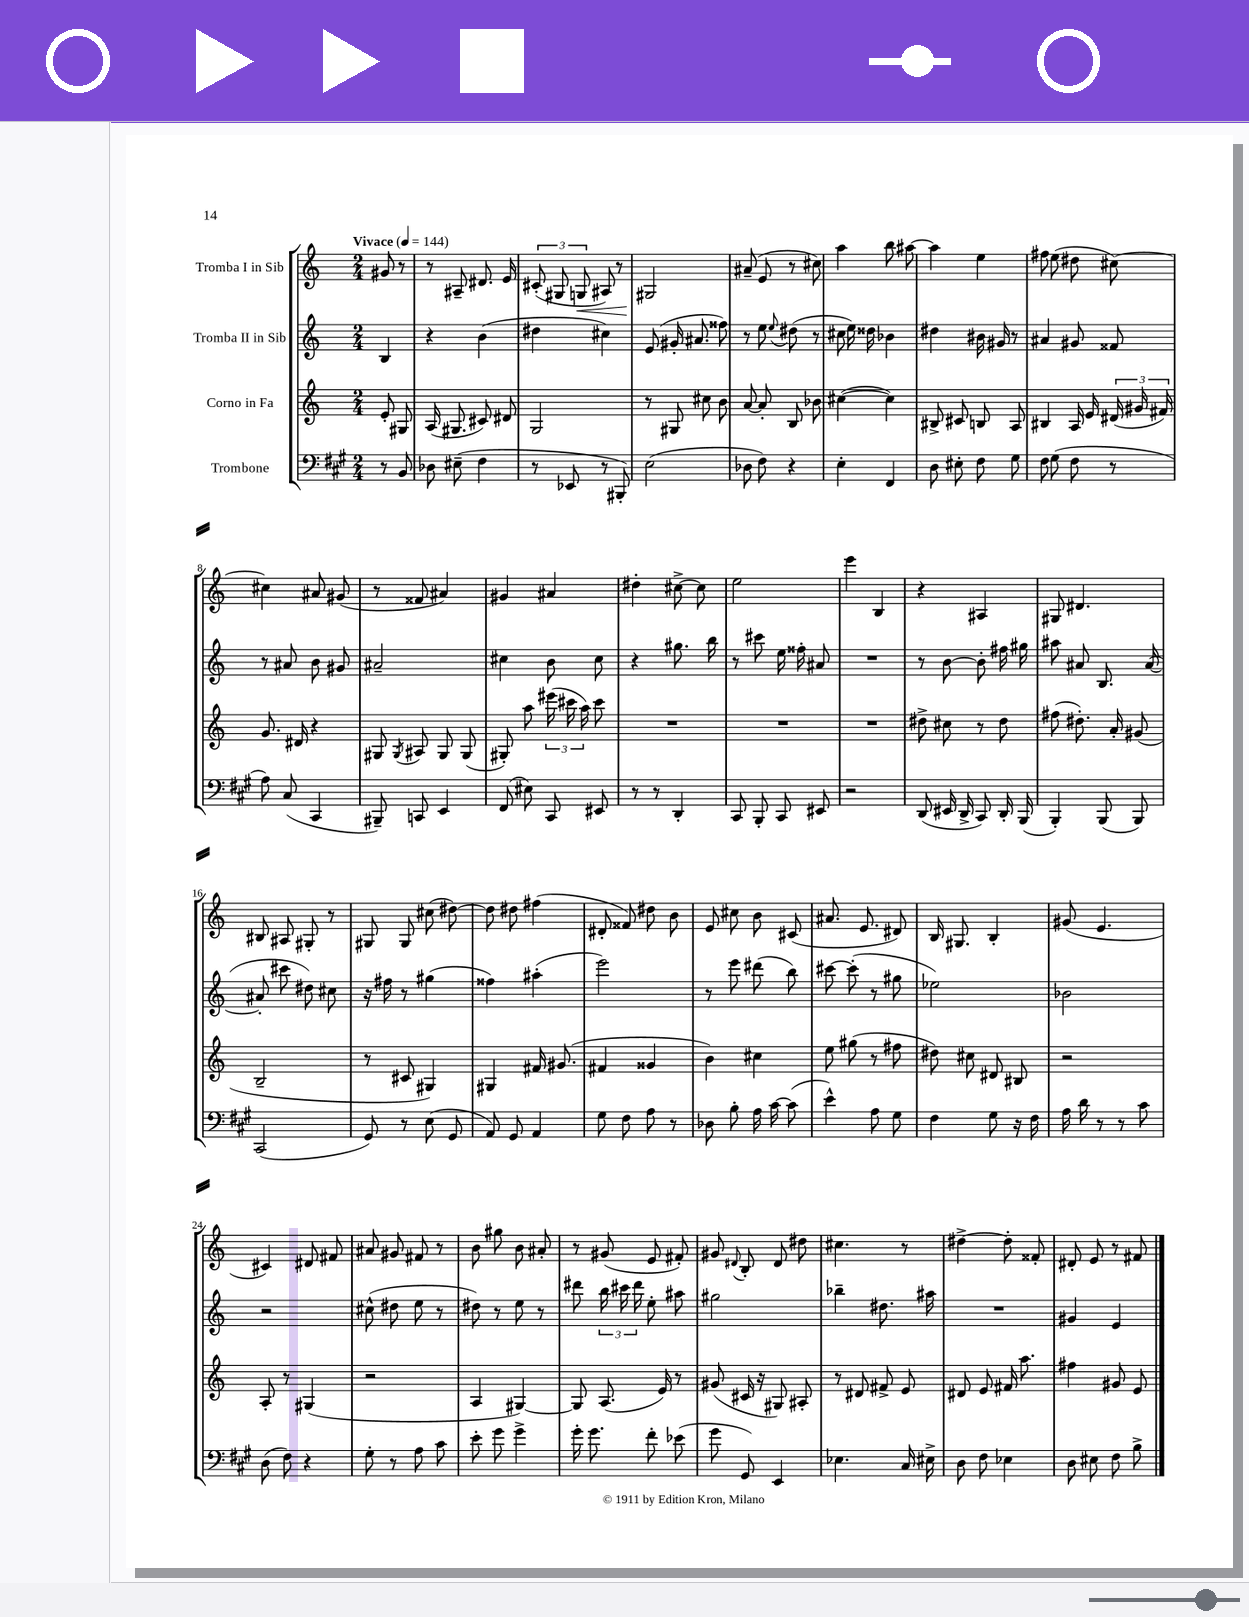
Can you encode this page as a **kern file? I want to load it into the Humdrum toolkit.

**kern	**kern	**kern	**kern
*staff4	*staff3	*staff2	*staff1
*clefF4	*clefG2	*clefG2	*clefG2
*k[f#c#g#]	*k[]	*k[]	*k[]
*M2/4	*M2/4	*M2/4	*M2/4
*MM144	*MM144	*MM144	*MM144
8r	8e'/	4B/	8g#/
8BB/	8G#/	.	8r
=	=	=	=
8D-\	(16A/	4r	8r
.	8.G#/	.	.
(8E#~\	.	.	8A#~/
4F#\	8c#/)	(4b\	8.d#/
.	8d#/	.	.
.	.	.	16e/
=	=	=	=
8r	2G/	4dd#\	(12c#'/
.	.	.	12G#/
8EE-/	.	.	.
.	.	.	12G/
8r	.	4cc#\)	8A#/)
8BBB#'/)	.	.	8r
=	=	=	=
(2E\	8r	(8e/	2G#/
.	8G#/	16g#'/	.
.	.	8.a#/	.
.	8cc#\	.	.
.	8b\	8ff##\)	.
=	=	=	=
8D-\	[8a/	8r	(8a#~/
8F#\)	8a'/]	8ee\	8e/
.	.	8qqee/	.
4r	8B/	(8dd#\	8r
.	8b-\	8r	8cc#\)
=	=	=	=
4E'\	([4cc#\	8cc#\	4aa\
.	.	16ee\)	.
.	.	16dd##\	.
4FF#/	4cc#\])	4b-\	8bb\
.	.	.	[8aa#\
=	=	=	=
8D\	8B#^/	4dd#\	4aa#\]
8E#'\	8c#/	.	.
8F#\	8B/	16b#\	4ee\
.	.	16g#/	.
8G#\	8A/	8r	.
=	=	=	=
8F#\	4B#/	4a#/	8ff#\
(8G#\	.	.	(8ee\
8F#\	16A/	8g#/	8dd#\
.	16e/	.	.
8r	(24d#/	8f##/	[8cc#\)
.	24g#/	.	.
.	24f#/)	.	.
=	=	=	=
8A\)	8.g/	8r	4cc#\]
(8C#/	.	8a#/	.
.	16d#/	.	.
4CC#/	4r	8b\	8a#/
.	.	8g#/	(8g#/
=	=	=	=
8BBB#~/)	8G#/	2a#~/	8r
.	8qG#/	.	.
8CC/	8A#/	.	8f##/
4EE/	8G#/	.	4a#/)
.	(8G#/	.	.
=	=	=	=
(8FF#/	8G#'/)	4cc#\	4g#/
8E#\)	8aa\	.	.
8CC#/	(24eee#\	8b\	4a#/
.	24ccc#\	.	.
.	24aa\)	.	.
8EE#/	8ccc#\	8cc#\	.
=	=	=	=
8r	2r	4r	4dd#'\
8r	.	.	.
4DD'/	.	8.gg#\	[8cc#^\
.	.	.	8cc#\]
.	.	16bb\	.
=	=	=	=
8CC#/	2r	8r	2ee\
8BBB'/	.	8ccc#\	.
8CC#/	.	16ee\	.
.	.	16ff##'\	.
8EE#/	.	8a#/	.
=	=	=	=
2r	2r	2r	4eee\
.	.	.	4B/
=	=	=	=
(8DD/	8dd#^\	8r	4r
16EE#/	8cc#\	[8b\	.
16DD^/	.	.	.
8CC#/)	8r	8b'\]	4A#/
16DD'/	8dd#\	16ff#\	.
(16BBB/	.	16gg#\	.
=	=	=	=
4BBB'/)	(8ff#\	8aa#\	8G#/
.	8.dd#'\)	8a#/	4.d#/
(8BBB/	.	8.B/	.
.	16a'/	.	.
8BBB/)	(8g#/	.	.
.	.	([16a#/	.
=	=	=	=
(2CC#/	2B~/	8a#'/]	8B#/
.	.	8ccc#\	8A#/
.	.	8dd#\)	8G#'/
.	.	8cc#\	8r
=	=	=	=
8GG#/)	8r	16r	8G#/
.	.	16ff#\	.
8r	8c#/	8r	8G#/
(8E\	4G#/)	(4gg#\	(8cc#\
8GG#/	.	.	[8dd#\)
=	=	=	=
8AA/)	4G#/	4ff##\)	8dd#\]
8GG#/	.	.	8dd#\
4AA/	16f#/	(4aa#'\	(4ff#\
.	(8.g#/	.	.
=	=	=	=
8G#\	4f#/	2eee\)	8d#'/
8F#\	.	.	8f##/)
8A\	4g##/	.	8dd#\
8r	.	.	8b\
=	=	=	=
8D-\	4b\)	8r	8e/
8B'\	.	8eee\	8cc#\
16A\	4cc#\	(8ddd#\	8b\
[16c#\	.	.	.
(8c#\]	.	8bb\)	(8c#/
=	=	=	=
4e^^\)	8ee\	[8ccc#\	8.a#/
.	(8gg#\	(8ccc#'\]	.
.	.	.	8.e/
8A\	8r	8r	.
8G#\	8ff#\	8gg#\	8d#/)
=	=	=	=
4F#\	8dd#\)	2ee-\)	16B/
.	.	.	8.G#/
.	8cc#\	.	.
8G#\	8d#/	.	4B'/
16r	8B#/	.	.
16F#\	.	.	.
=	=	=	=
16A\	2r	2b-\	(8g#/
16d\	.	.	.
8r	.	.	4.e/
8r	.	.	.
8c#\	.	.	.
=	=	=	=
(8D\	8A'/	2r	4c#/)
8F#\)	8r	.	.
4r	(4G#/	.	8d#/
.	.	.	8f#/
=	=	=	=
8G#'\	2r	(8cc#^^\	8a#/
8r	.	8dd#\	8g#/
8A\	.	8ee\	8f#/
8c#\	.	8r	8r
=	=	=	=
8e'\	4A/	8dd#\)	8b\
8g#\	.	8r	8gg#\
4g#^\	[4G#/)	8ee\	8b\
.	.	8r	8a#'/
=	=	=	=
16g#'\	8G#/]	8ddd#\	8r
8.g#\	.	.	.
.	(8.A/	24bb\	(8g#/
.	.	24ccc#\	.
.	.	24ddd#\	.
8f#'\	.	8ee'\	8e/
.	16e/)	.	.
(8e-\	8r	8aa#\	8f#'/)
=	=	=	=
8g#\	(8g#/	2gg#\	8g#/
.	.	.	8qqd#/
8GG#/)	16c#/	.	8B'/
.	16r	.	.
4EE/	8G#/)	.	8d#/
.	8A#'/	.	8dd#\
=	=	=	=
4.E-\	8r	4bb-~\	4.cc#\
.	8d#/	.	.
.	8f#^/	8.dd#\	.
16C#/	8e/	.	8r
16E#^\	.	16aa#\	.
=	=	=	=
8D\	8d#/	2r	[4dd#^\
8F#\	8e/	.	.
4E-\	16f#/	.	8dd#'\]
.	8.aa\	.	.
.	.	.	8f##'/
=	=	=	=
8D\	4ff#\	4g#/	8d#'/
8E#\	.	.	8e/
8F#\	8g#/	4e/	8r
8B^\	8e/	.	8f#/
==	==	==	==
*-	*-	*-	*-
